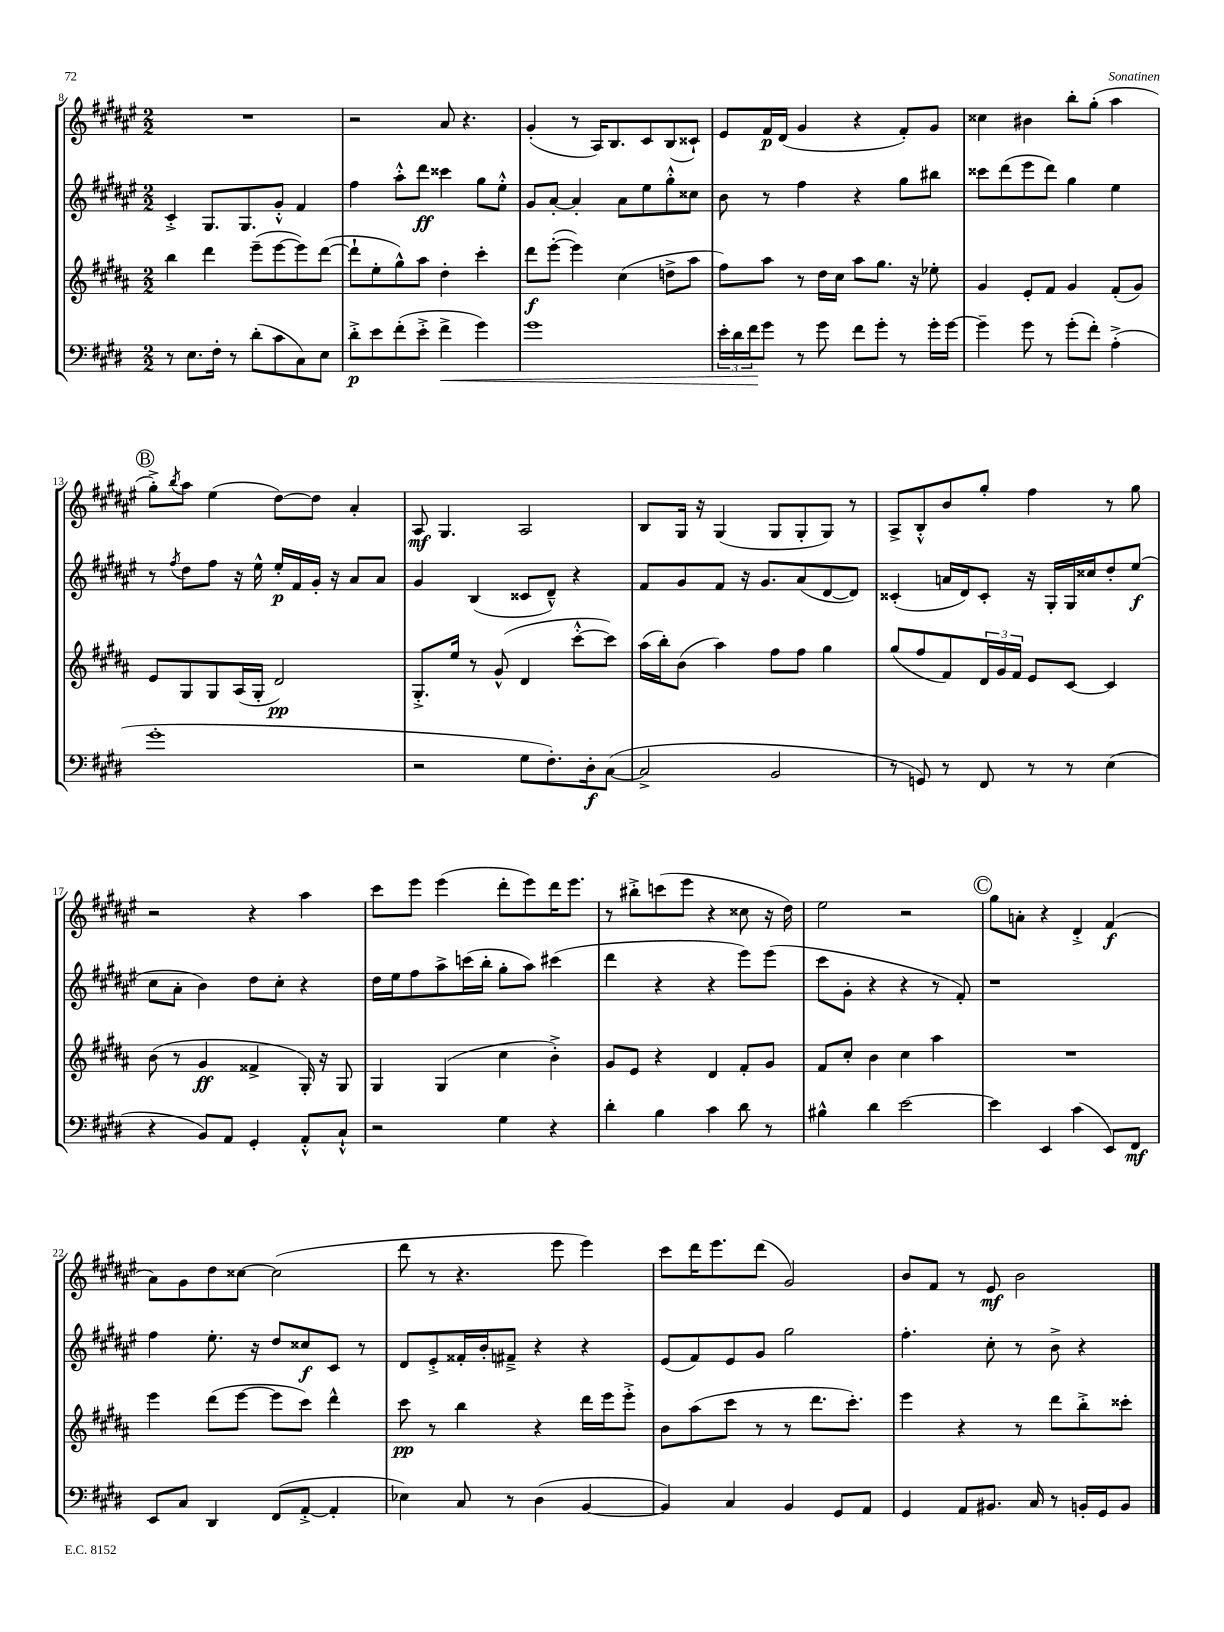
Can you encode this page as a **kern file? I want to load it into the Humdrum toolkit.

**kern	**dynam	**kern	**dynam	**kern	**dynam	**kern	**dynam
*part4	*part4	*part3	*part3	*part2	*part2	*part1	*part1
*staff4	*staff4	*staff3	*staff3	*staff2	*staff2	*staff1	*staff1
*clefF4	*	*clefG2	*	*clefG2	*	*clefG2	*
*k[f#c#g#d#]	*	*k[f#c#g#d#a#]	*	*k[f#c#g#d#a#e#]	*	*k[f#c#g#d#a#e#]	*
*M2/2	*	*M2/2	*	*M2/2	*	*M2/2	*
=8	=8	=8	=8	=8	=8	=8	=8
8r	.	4bb\	.	4c#'^/	.	1r	.
8.E\L	.	.	.	.	.	.	.
.	.	4ddd#\	.	8.G#/L	.	.	.
16F#'\Jk	.	.	.	.	.	.	.
8r	.	.	.	.	.	.	.
.	.	.	.	8.G#/	.	.	.
(8d#'\L	.	(8eee~\L	.	.	.	.	.
8c#\	.	[8eee\	.	8g#'^^/J	.	.	.
8C#\)	.	8eee\])	.	4f#/	.	.	.
8E\J	.	([8ddd#\J	.	.	.	.	.
=9	=9	=9	=9	=9	=9	=9	=9
8d#'^\L	p	8ddd#`\L]	.	4ff#\	.	2r	.
8e\	.	8ee'\	.	.	.	.	.
(8f#'\	.	8gg#^^\)	.	8aa#'^^\L	.	.	.
8e'^\J	.	8aa#\J	.	8ddd#\J	ff	.	.
!	!LO:HP:b	!	!	!	!	!	!
4f#^\	<	4dd#'\	.	4ccc##X\	.	8a#/	.
.	.	.	.	.	.	4.r	.
4g#\)	.	4ccc#'\	.	8gg#\L	.	.	.
.	.	.	.	8ee#'^^\J	.	.	.
=10	=10	=10	=10	=10	=10	=10	=10
1g#	.	8ddd#\L	f	8g#/L	.	(4g#'/	.
.	.	([8eee'\J	.	[8a#'/J	.	.	.
.	.	4eee\])	.	4a#'/]	.	8r	.
.	.	.	.	.	.	16A#/KL)	.
.	.	.	.	.	.	8.B/	.
.	.	(4cc#\	.	8a#\L	.	.	.
.	.	.	.	8ee#\	.	8c#/	.
.	.	8ddn^\L	.	8gg#'^^\	.	(8B/	.
.	.	8aa#\J	.	8cc##X\J	.	8c##X`/J)	.
=11	=11	=11	=11	=11	=11	=11	=11
24e'\LL	.	8ff#\L)	.	8b\	.	8e#/L	.
24d#\	.	.	.	.	.	.	.
24f#\J	.	.	.	.	.	.	.
8g#\J	[	8aa#\J	.	8r	.	16f#/L	p
.	.	.	.	.	.	(16d#/JJ	.
8r	.	8r	.	4ff#\	.	4g#/	.
8g#\	.	16dd#\LL	.	.	.	.	.
.	.	16cc#\JJ	.	.	.	.	.
8f#\L	.	8aa#\L	.	4r	.	4r	.
8g#'\J	.	8.gg#\J	.	.	.	.	.
8r	.	.	.	8gg#\L	.	8f#'/L)	.
.	.	16r	.	.	.	.	.
16g#'\LL	.	8ee-X'\	.	8bb#X\J	.	8g#/J	.
[16g#\JJ	.	.	.	.	.	.	.
=12	=12	=12	=12	=12	=12	=12	=12
4g#~\]	.	4g#/	.	8ccc##X\L	.	4cc##X\	.
.	.	.	.	(8ddd#\	.	.	.
8g#\	.	8e'/L	.	8eee#\	.	4b#X\	.
8r	.	8f#/J	.	8ddd#\J)	.	.	.
(8g#'\L	.	4g#/	.	4gg#\	.	8bb'\L	.
8f#'\J)	.	.	.	.	.	(8gg#'\J	.
(4A'^\	.	(8f#'/L	.	4ee#\	.	4aa#\	.
.	.	8g#/J)	.	.	.	.	.
!!LO:LB:g=z
!!LO:REH:place=s1:t=B
=13	=13	=13	=13	=13	=13	=13	=13
1g#'	.	8e/L	.	8r	.	8gg#'^\L)	.
.	.	.	.	8qff#/	.	8qbb/	.
.	.	8G#/	.	8dd#\L	.	8aa#\J	.
.	.	8G#/	.	8ff#\J	.	(4ee#\	.
.	.	(16A#/L	.	16r	.	.	.
.	.	16G#'/JJ	.	16ee#^^\	.	.	.
.	.	2d#/)	pp	16ee#'/LL	p	[8dd#\L)	.
.	.	.	.	16f#/	.	.	.
.	.	.	.	16g#'/JJ	.	8dd#\J]	.
.	.	.	.	16r	.	.	.
.	.	.	.	8a#/L	.	4a#'/	.
.	.	.	.	8a#/J	.	.	.
=14	=14	=14	=14	=14	=14	=14	=14
2r	.	8.G#'^/L	.	4g#/	.	8A#/	mf
.	.	.	.	.	.	4.G#/	.
.	.	16ee/Jk	.	.	.	.	.
.	.	8r	.	(4B/	.	.	.
.	.	(8g#^^/	.	.	.	.	.
8G#\L	.	4d#/	.	8c##X/L	.	2A#/	.
8.F#'\)	.	.	.	8d#~^^/J)	.	.	.
.	.	[8ccc#'^^\L	.	4r	.	.	.
16D#'\k	f	.	.	.	.	.	.
([8C#\J	.	8ccc#\J])	.	.	.	.	.
=15	=15	=15	=15	=15	=15	=15	=15
2C#^/]	.	(16aa#\LL	.	8f#/L	.	8B/L	.
.	.	16bb'\J)	.	.	.	.	.
.	.	(8b\J	.	8g#/	.	16G#/Jk	.
.	.	.	.	.	.	16r	.
.	.	4aa#\)	.	8f#/J	.	(4G#/	.
.	.	.	.	16r	.	.	.
.	.	.	.	8.g#/L	.	.	.
2BB/	.	8ff#\L	.	.	.	8G#/L	.
.	.	8ff#\J	.	(8a#/	.	8G#'/	.
.	.	4gg#\	.	[8d#/	.	8G#/J)	.
.	.	.	.	8d#/J])	.	8r	.
=16	=16	=16	=16	=16	=16	=16	=16
8r	.	(8gg#/L	.	(4c##X'/	.	8A#^/L	.
8GGn/)	.	8ff#/	.	.	.	8B'^^/	.
8r	.	8f#/)	.	16an/LL	.	8b/	.
.	.	.	.	16d#/J)	.	.	.
8FF#/	.	24d#/L	.	8c##'/J	.	8gg#'/J	.
.	.	24g#/	.	.	.	.	.
.	.	24f#/JJ	.	.	.	.	.
8r	.	8e/L	.	16r	.	4ff#\	.
.	.	.	.	16G#'/LL	.	.	.
8r	.	[8c#/J	.	16G#/	.	.	.
.	.	.	.	16cc##X/J	.	.	.
(4E\	.	4c#/]	.	8dd#'/	.	8r	.
.	.	.	.	(8ee#/J	f	8gg#\	.
!!LO:LB:g=z
=17	=17	=17	=17	=17	=17	=17	=17
4r	.	(8b\	.	8cc#\L	.	2r	.
.	.	8r	.	8a#'\J	.	.	.
8BB/L)	.	4g#/	ff	4b\)	.	.	.
8AA/J	.	.	.	.	.	.	.
4GG#'/	.	4f##X^/	.	8dd#\L	.	4r	.
.	.	.	.	8cc#'\J	.	.	.
8AA'^^/L	.	16G#'/)	.	4r	.	4aa#\	.
.	.	16r	.	.	.	.	.
8C#`^^/J	.	8G#/	.	.	.	.	.
=18	=18	=18	=18	=18	=18	=18	=18
2r	.	4G#/	.	16dd#\LL	.	8ccc#\L	.
.	.	.	.	16ee#\J	.	.	.
.	.	.	.	8ff#\	.	8eee#\J	.
.	.	(4G#/	.	8aa#^\	.	(4eee#\	.
.	.	.	.	(16cccn\L	.	.	.
.	.	.	.	16bb'\JJ	.	.	.
4G#\	.	4cc#\	.	8gg#'\L	.	8ddd#'\L	.
.	.	.	.	8aa#\J)	.	8eee#\)	.
4r	.	4b'^\)	.	(4ccc#X\	.	16ddd#\K	.
.	.	.	.	.	.	8.eee#\J	.
=19	=19	=19	=19	=19	=19	=19	=19
4d#'\	.	8g#/L	.	4ddd#\	.	8r	.
.	.	8e/J	.	.	.	8bb#X'^\L	.
4B\	.	4r	.	4r	.	(8cccn\	.
.	.	.	.	.	.	8eee#\J	.
4c#\	.	4d#/	.	4r	.	4r	.
8d#\	.	8f#'/L	.	8eee#\L)	.	8cc##X\	.
8r	.	8g#/J	.	(8eee#\J	.	16r	.
.	.	.	.	.	.	16dd#\)	.
=20	=20	=20	=20	=20	=20	=20	=20
4B#X^^\	.	8f#/L	.	8ccc#\L	.	2ee#\	.
.	.	8cc#'/J	.	8g#'\J	.	.	.
4d#\	.	4b\	.	4r	.	.	.
[2e\	.	4cc#\	.	4r	.	2r	.
.	.	4aa#\	.	8r	.	.	.
.	.	.	.	8f#'/)	.	.	.
!!LO:REH:place=s1:t=C
=21	=21	=21	=21	=21	=21	=21	=21
4e\]	.	1r	.	1r	.	8gg#\L	.
.	.	.	.	.	.	8an'\J	.
4EE/	.	.	.	.	.	4r	.
(4c#\	.	.	.	.	.	4d#'^/	.
8EE/L)	.	.	.	.	.	(4f#/	f
8FF#/J	mf	.	.	.	.	.	.
!!LO:LB:g=z
=22	=22	=22	=22	=22	=22	=22	=22
8EE/L	.	4eee\	.	4ff#\	.	8a#\L)	.
8C#/J	.	.	.	.	.	8g#\	.
4DD#/	.	(8ddd#\L	.	8.ee#'\	.	8dd#\	.
.	.	[8eee\J	.	.	.	[8cc##X\J	.
.	.	.	.	16r	.	.	.
(8FF#/L	.	8eee\L]	.	8dd#/L	.	(2cc##\]	.
[8AA'^/J	.	8ccc#\J)	.	8cc##X/	f	.	.
4AA'/]	.	4ddd#^^\	.	8c#/J	.	.	.
.	.	.	.	8r	.	.	.
=23	=23	=23	=23	=23	=23	=23	=23
4E-X\)	.	8ccc#\	pp	8d#/L	.	8ddd#\	.
.	.	8r	.	8e#'^/	.	8r	.
8C#/	.	4bb\	.	16f##X'/L	.	4.r	.
.	.	.	.	16b'/J	.	.	.
8r	.	.	.	8f#X~^/J	.	.	.
(4D#\	.	4r	.	4r	.	.	.
.	.	.	.	.	.	8eee#\	.
[4BB/	.	16ddd#\LL	.	4r	.	4eee#\)	.
.	.	16eee\J	.	.	.	.	.
.	.	8eee'^\J	.	.	.	.	.
=24	=24	=24	=24	=24	=24	=24	=24
4BB/])	.	8b\L	.	(8e#/L	.	8ccc#\L	.
.	.	(8aa#\	.	8f#/)	.	16ddd#\K	.
.	.	.	.	.	.	8.eee#\	.
4C#/	.	8ccc#\J	.	8e#/	.	.	.
.	.	8r	.	8g#/J	.	(8ddd#\J	.
4BB/	.	8r	.	2gg#\	.	2g#/)	.
.	.	8.ddd#\L	.	.	.	.	.
8GG#/L	.	.	.	.	.	.	.
.	.	8.ccc#'\J)	.	.	.	.	.
8AA/J	.	.	.	.	.	.	.
=25	=25	=25	=25	=25	=25	=25	=25
4GG#/	.	4eee\	.	4.ff#'\	.	8b/L	.
.	.	.	.	.	.	8f#/J	.
8AA/L	.	4r	.	.	.	8r	.
8.BB#X/J	.	.	.	8cc#'\	.	8e#/	mf
.	.	8r	.	8r	.	2b\	.
16C#/	.	.	.	.	.	.	.
8r	.	8ddd#\L	.	8b^\	.	.	.
16BBn'/LL	.	8bb'^\	.	4r	.	.	.
16GG#/J	.	.	.	.	.	.	.
8BB/J	.	8ccc##X'\J	.	.	.	.	.
==	==	==	==	==	==	==	==
*-	*-	*-	*-	*-	*-	*-	*-
